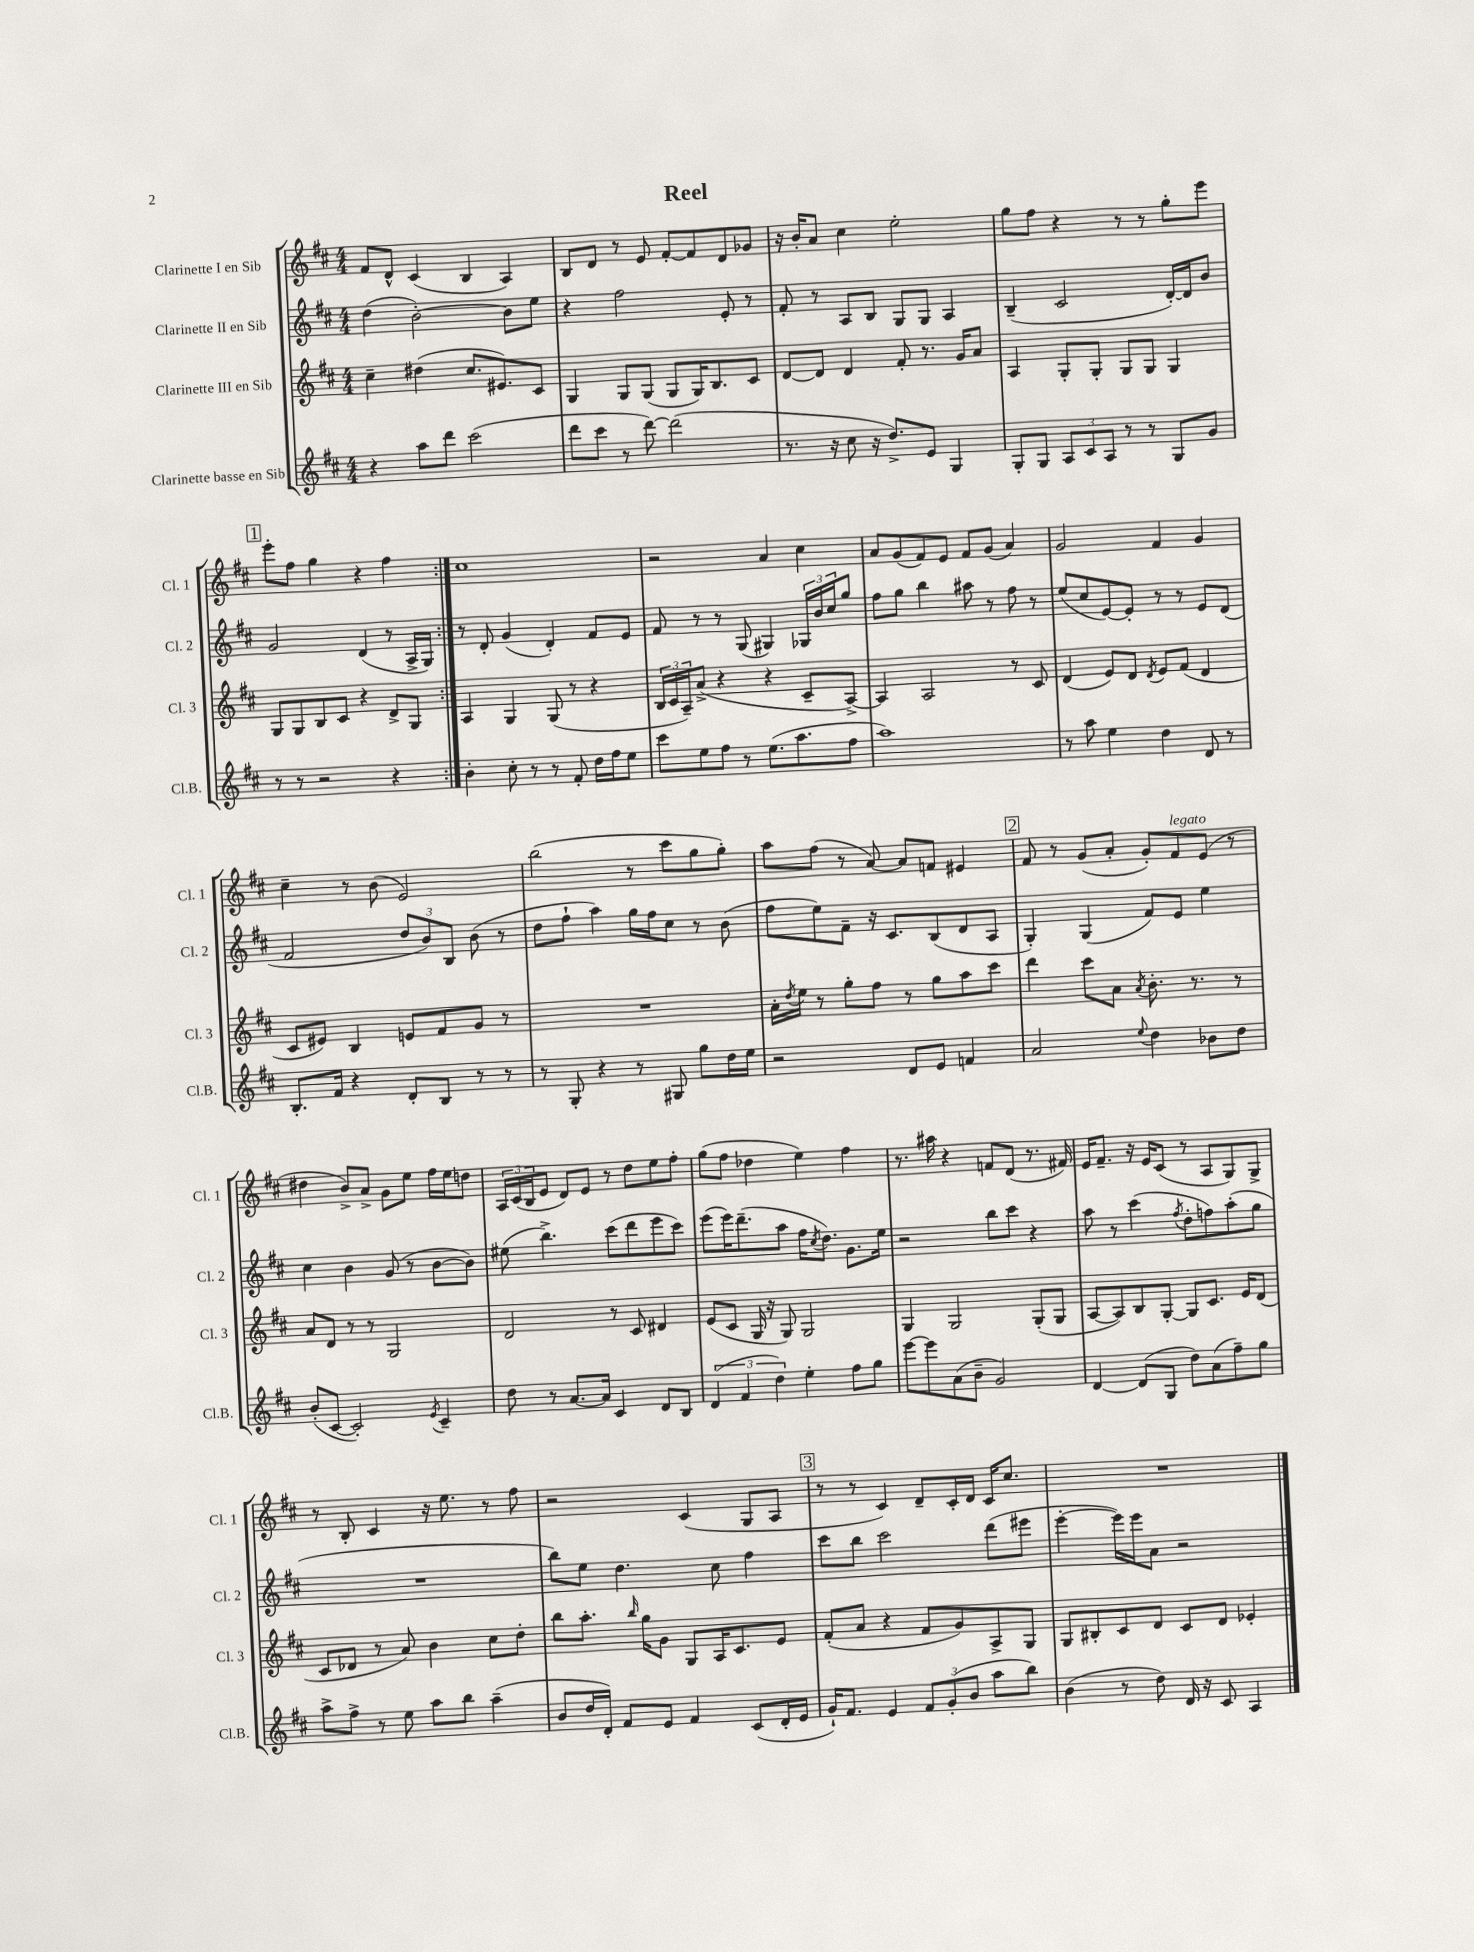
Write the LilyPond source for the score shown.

\header { title = "Reel" }
<<
\new StaffGroup <<
\new Staff = "s0" \with { instrumentName = "Clarinette I en Sib" shortInstrumentName = "Cl. 1" } {
    \clef treble \key d \major \numericTimeSignature \time 4/4
    \repeat volta 2 { fis'8 d'8-^ cis'4( b4 a4) |
    b8 d'8 r8 e'8 fis'8~-. fis'8 d'8 ges'8 |
    r16 b'16-. a'8 cis''4 e''2-. |
    g''8 fis''8 r4 r8 r8 g''8-. e'''8 |
    \mark \markup { \box "1" } e'''8-. fis''8 g''4 r4 fis''4 | }
    cis''1 |
    r2 a'4 cis''4 |
    a'8 g'8( fis'8) e'8 fis'8 g'8( a'4) |
    g'2 fis'4 g'4 |
    cis''4-- r8 b'8( e'2) |
    b''2( r8 cis'''8 g''8 g''8-.) |
    a''8 fis''8( r8 a'8~) a'8 f'8 eis'4 |
    \mark \markup { \box "2" } fis'8 r8 g'8( a'8-. g'8-.) fis'8^\markup { \italic "legato" } e'8( r8 |
    dis''4 b'8->) a'8-> g'8 e''8 fis''16 e''16 d''8 |
    \tuplet 3/2 { a16 cis'16( b16 } e'8 d'8) e'8 r8 d''8 e''8 fis''8-. |
    g''8( fis''8 des''4 e''4) fis''4 |
    r8. ais''16 r4 f'8 d'8( r8. fis'16) |
    e'16 fis'8.-- r16 e'16 cis'8( r8 a8 g8) g8-> |
    r8 b8-. cis'4 r16 e''8. r8 fis''8 |
    r2 cis'4( g8 a8 |
    \mark \markup { \box "3" } r8 r8 cis'4) d'8-- cis'16-. d'16 cis'16 cis''8. |
    R1 \bar "|." |
}
\new Staff = "s1" \with { instrumentName = "Clarinette II en Sib" shortInstrumentName = "Cl. 2" } {
    \clef treble \key d \major \numericTimeSignature \time 4/4
    \repeat volta 2 { d''4( b'2~-.) b'8 e''8 |
    r4 fis''2 e'8-. r8 |
    fis'8-. r8 a8 b8 g8 g8 a4 |
    b4--( cis'2 d'16~-.) d'16 b'8 |
    \mark \markup { \box "1" } g'2 d'4( r8 a16-> g16) | }
    r8 d'8-. g'4( d'4-.) fis'8 e'8 |
    fis'8 r8 r8 g8( gis4) \tuplet 3/2 { ges16 b'16 cis''16 } g''8 |
    fis''8 g''8 b''4 ais''8 r8 fis''8 r8 |
    e''8( cis''8 e'8~) e'8-. r8 r8 e'8 d'8( |
    fis'2 \tuplet 3/2 { d''8 b'8) b8 } b'8( r8 |
    d''8 fis''8-! a''4) g''16 fis''16 cis''8 r8 b'8( |
    fis''8 e''8) fis'8-- r16 cis'8. b8( d'8 a8 |
    \mark \markup { \box "2" } g4-.) g4( fis'8) e'8 e''4 |
    cis''4 b'4 g'8( r8 b'8~ b'8) |
    eis''8( b''4.->) cis'''8( d'''8 e'''8 cis'''8) |
    e'''8( e'''16) d'''8.--( a''8 fis''16 \acciaccatura { cis''8 } d''8.) g'8. e''16 |
    r2 b''8 cis'''8 r4 |
    a''8 r8 cis'''4( \acciaccatura { fis''8 } d''8-. f''8) a''8-.( g''8 |
    R1 |
    b''8) e''8 d''4. cis''8 fis''4 |
    \mark \markup { \box "3" } cis'''8 b''8 cis'''2 d'''8( eis'''8 |
    e'''4~-. e'''16) e'''16 a'8 r2 \bar "|." |
}
\new Staff = "s2" \with { instrumentName = "Clarinette III en Sib" shortInstrumentName = "Cl. 3" } {
    \clef treble \key d \major \numericTimeSignature \time 4/4
    \repeat volta 2 { cis''4-- dis''4( cis''8. eis'8.) cis'8 |
    g4 g8 g8( g8 g16) b8. cis'8 |
    d'8~ d'8 d'4 fis'8-. r8. g'16 a'8 |
    a4 g8-. g8-. g8 g8 g4 |
    \mark \markup { \box "1" } g8 g8 b8 cis'8 r4 d'8-> g8 | }
    a4 g4 g8( r8 r4 |
    \tuplet 3/2 { b16 cis'16 a16--) } a'8->( r4 r4 cis'8-- a8~->) |
    a4 a2 r8 cis'8 |
    d'4( e'8) d'8 \acciaccatura { d'8 } e'8 fis'8( d'4 |
    cis'8 eis'8) b4 e'8 fis'8 g'8 r8 |
    R1 |
    a'16-. \acciaccatura { d''8 } e''16 r8 g''8-. fis''8 r8 g''8 a''8 cis'''8 |
    \mark \markup { \box "2" } d'''4 cis'''8 a'8 \acciaccatura { a'8 } b'8.-. r8. r8 |
    a'8 d'8 r8 r8 g2 |
    d'2 r8 cis'8 dis'4 |
    e'8( cis'8 g16 r16 g8) g2 |
    g4 g2 g8-.( g8 |
    a8~ a8) b8 g8~-. g8 cis'8. e'16 d'8( |
    cis'8 des'8 r8 a'8) b'4 cis''8 d''8-. |
    b''8 a''8.-. \grace { b''16 } g''16 g'8 g8 a16 cis'8. e'8 |
    \mark \markup { \box "3" } fis'8-.( a'8 r4 fis'8 g'8) a8-> g8 |
    g8 bis8-. cis'8 d'8 cis'8 d'8 ees'4-. \bar "|." |
}
\new Staff = "s3" \with { instrumentName = "Clarinette basse en Sib" shortInstrumentName = "Cl.B." } {
    \clef treble \key d \major \numericTimeSignature \time 4/4
    \repeat volta 2 { r4 a''8 d'''8 cis'''2( |
    d'''8 cis'''8 r8 d'''8~) d'''2( |
    r8. r16 cis''8 r16 d''8.->) e'8 g4 |
    g8-. g8 \tuplet 3/2 { a8 cis'8 a8 } r8 r8 g8 g'8 |
    \mark \markup { \box "1" } r8 r8 r2 r4 | }
    b'4-. cis''8-. r8 r8 fis'8-. d''16 fis''16 e''8 |
    cis'''8 e''8 fis''8 r8 e''8.( a''8. fis''8 |
    a''1) |
    r8 a''8 e''4 d''4 d'8 r8 |
    b8.-. fis'16 r4 d'8-. b8 r8 r8 |
    r8 g8-. r4 r8 gis8 g''8 d''16 e''16 |
    r2 d'8 e'8 f'4 |
    \mark \markup { \box "2" } a'2 \appoggiatura { e''8 } d''4 bes'8 d''8 |
    b'8-.( cis'8~ cis'2-.) \acciaccatura { e'8 } cis'4-- |
    d''8 r8 a'8.~ a'16 cis'4 d'8 b8 |
    \tuplet 3/2 { d'4( fis'4 d''4) } e''4-. fis''8 g''8 |
    e'''8~ e'''8 a'8( b'8-- g'2) |
    d'4~ d'8( g8 d''8) a'8( fis''8--) g''8 |
    a''8-> fis''8-> r8 e''8 a''8 b''8 a''4--( |
    b'8 d''16 d'16-.) fis'8 e'8 fis'4 cis'8( d'16-. e'16 |
    \mark \markup { \box "3" } g'16-!) fis'8. e'4 \tuplet 3/2 { fis'8 g'8-.( b'8 } a''8 b''8) |
    b'4( r8 d''8) d'16 r16 cis'8 a4 \bar "|." |
}
>>
>>
\layout { \context { \Score \remove "Bar_number_engraver" } }
